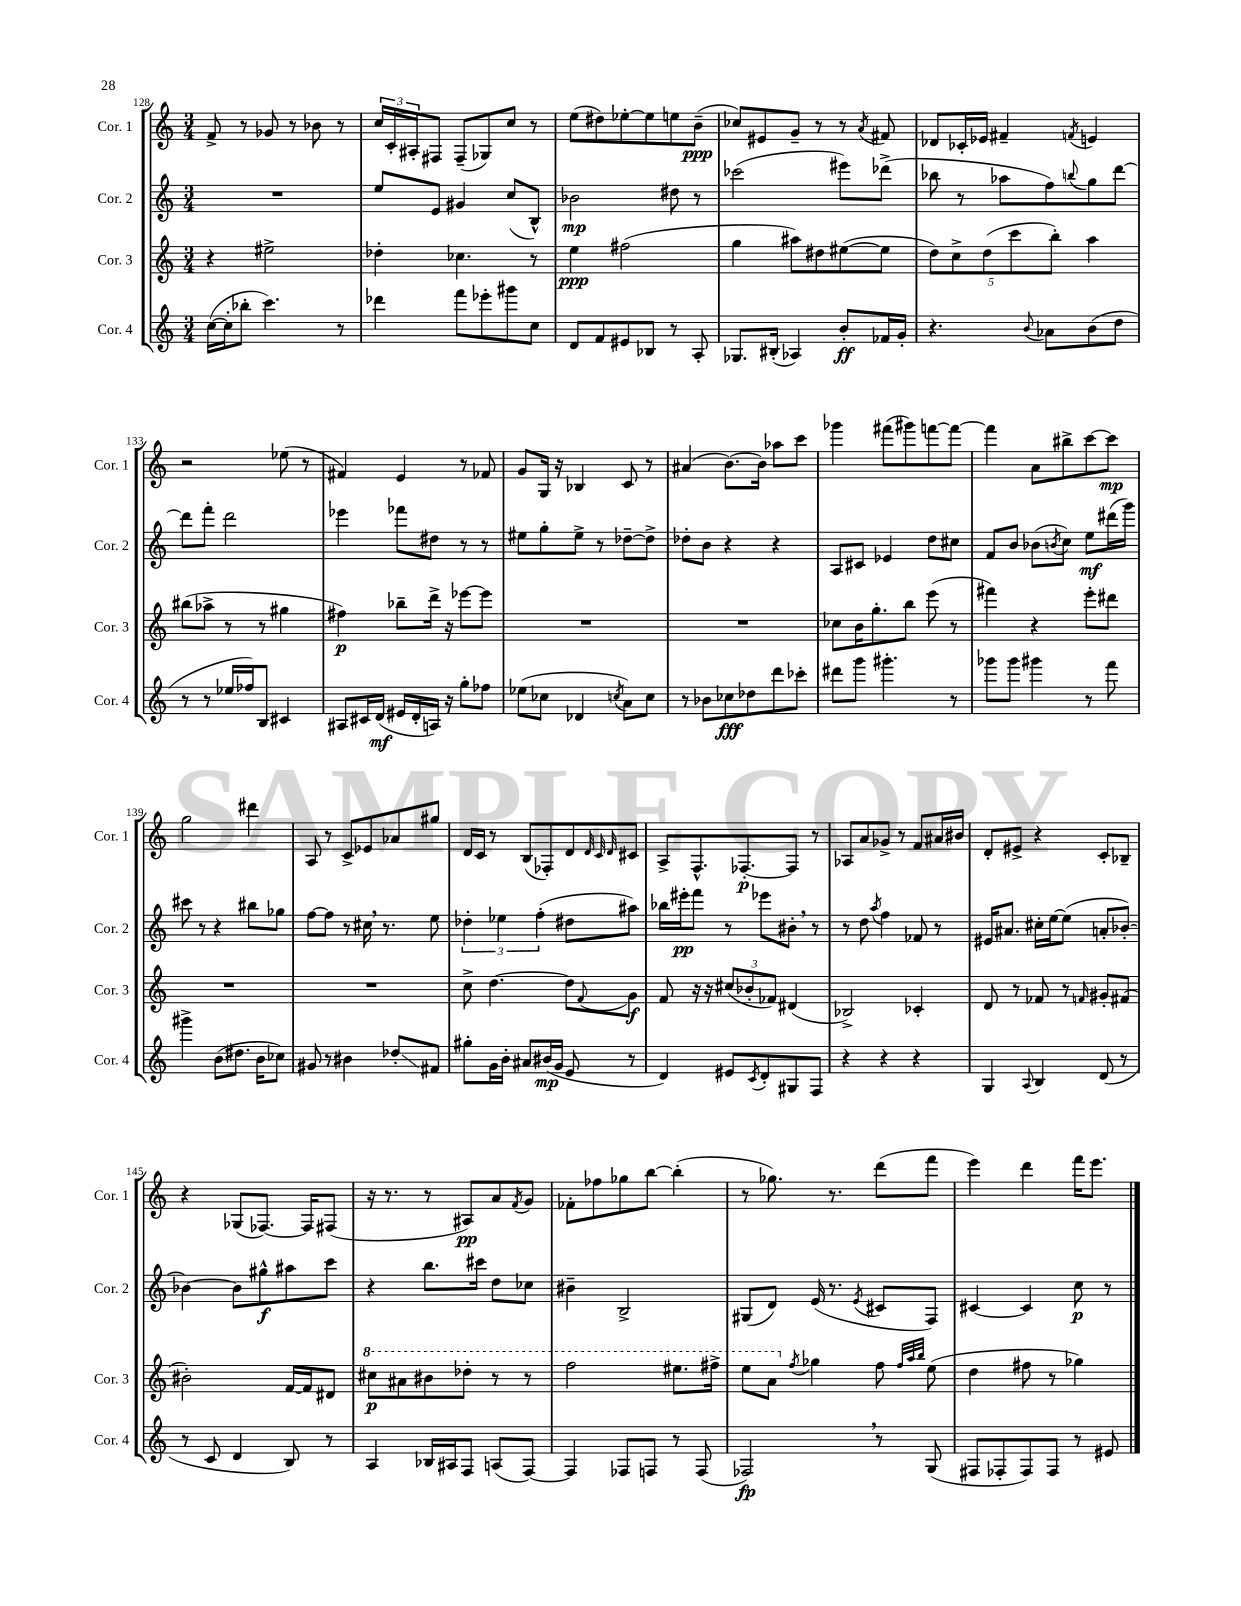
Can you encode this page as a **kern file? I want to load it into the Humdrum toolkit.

**kern	**kern	**kern	**kern
*staff4	*staff3	*staff2	*staff1
*clefG2	*clefG2	*clefG2	*clefG2
*k[]	*k[]	*k[]	*k[]
*M3/4	*M3/4	*M3/4	*M3/4
([16cc	4r	2.r	8f^
16cc']	.	.	.
8bb-'	.	.	8r
4.ccc)	2ee#^	.	8g-
.	.	.	8r
.	.	.	8b-
8r	.	.	8r
=	=	=	=
4ddd-	4dd-'	8ee	24cc
.	.	.	24c'
.	.	.	24A#'
.	.	8e	8F#
8fff	4.cc-	4g#	(8F#~
8eee-'	.	.	8G-)
8ggg#	.	(8cc	8cc
8cc	8r	8B^^)	8r
=	=	=	=
8d	4ee	2b-	(8ee
8f	.	.	8dd#)
8e#	(2ff#	.	[8ee-'
8B-	.	.	8ee-]
8r	.	8dd#	8ee
8A'	.	8r	(8b~
=	=	=	=
8.G-	4gg	(2ccc-	8cc-)
.	.	.	8e#
(16B#'	.	.	.
4A-)	8aa#)	.	8g~
.	8dd#	.	8r
8b'	([8ee#	8eee#)	8r
.	.	.	8qa
16f-	8ee#]	(8ddd-^	8f#
16g'	.	.	.
=	=	=	=
4.r	10dd)	8bb-	8d-
.	10cc^	.	.
.	.	8r	16c-'
.	.	.	16e-
.	(10dd	.	.
.	.	8aa-	4f#~
.	10ccc	.	.
8qqb	.	.	.
8a-	.	8ff)	.
.	10bb')	.	.
.	.	8qqbb	8qf
(8b	4aa	8gg	4e
8dd	.	[8ddd	.
=	=	=	=
8r	(8bb#	8ddd]	2r
8r	8aa-^	8fff'	.
16ee-	8r	2ddd	.
16ff-)	.	.	.
8B	8r	.	.
4c#	4gg#	.	(8ee-
.	.	.	8r
=	=	=	=
8A#	4ff#)	4eee-	4f#)
16c#	.	.	.
(16d	.	.	.
16e#	8bb-~	8fff-	4e
16d'	.	.	.
16A)	16ddd^	8dd#	.
16r	16r	.	.
8gg'	[8eee-	8r	8r
8ff-	8eee-]	8r	8f-
=	=	=	=
(8ee-	2.r	8ee#	8g
8cc-	.	8gg'	16G
.	.	.	16r
4d-	.	8ee#^	4B-
.	.	8r	.
8qcc	.	.	.
8a)	.	[8dd-~	8c
8cc	.	8dd-^]	8r
=	=	=	=
8r	2.r	8dd-'	(4a#
8b-	.	8b	.
8cc-	.	4r	[8.b)
8dd-	.	.	.
.	.	.	16b]
8ddd	.	4r	8aa-
8ccc-'	.	.	8ccc
=	=	=	=
8ddd#	8cc-	8A	4ggg-
8ggg	16b	8c#	.
.	8.gg'	.	.
4.ggg#'	.	4e-	(8fff#
.	8bb	.	8ggg#)
.	(8eee	8dd	[8fff
8r	8r	8cc#	8fff_
=	=	=	=
8ggg-	4fff#)	8f	4fff]
8ggg-	.	8b	.
4ggg#	4r	(8b-	8a
.	.	8qb	.
.	.	8cc)	8bb#^
8r	8eee'	8ee	[8ccc
8fff	8ddd#	(16ddd#	8ccc]
.	.	16ggg)	.
=	=	=	=
4ggg#^	2.r	8ccc#	2gg
.	.	8r	.
(8b	.	4r	.
8.dd#	.	.	.
.	.	8bb#	4ddd#
16b	.	.	.
8cc-)	.	8gg-	.
=	=	=	=
8g#	2.r	[8ff	8A
8r	.	8ff]	8r
4b#	.	8r	8c^
.	.	16cc#	8e-
.	.	8.r	.
8dd-'	.	.	8a-
8f#	.	8ee	8gg#
=	=	=	=
8gg#'	8cc^	6dd-'	16d
.	.	.	16c
16g	[4.dd	.	8r
.	.	6ee-	.
16b'	.	.	.
8a#	.	.	(8B
.	.	(6ff'	.
(16b#	.	.	8F-')
16g	.	.	.
8e	8dd]	8dd#	8d
.	.	.	32qqd
.	.	.	32qqc
.	8qqf	.	32qqd
8r	8g	8aa#)	8c#
=	=	=	=
4d)	8f	16bb-	8A^
.	.	16eee#'	.
.	16r	8fff	8.F^^
.	16r	.	.
8e#	(12cc#	8r	.
.	.	.	[8.F-'
.	12b-'	.	.
8qc	.	.	.
8d'	.	8eee-	.
.	12f-)	.	.
8G#	(4d#	8b#'	8F-]
8F	.	8r	8r
=	=	=	=
4r	2B-^)	8r	8A-
.	.	8dd	8a
.	.	8qaa	.
4r	.	4ff	8g-^
.	.	.	8r
4r	4c-'	8f-	8f
.	.	8r	16a#
.	.	.	16b#
=	=	=	=
4G	8d	16e#	8d'
.	.	8.a#	.
.	8r	.	8e#^
8qqA	.	.	.
4B	8f-	16cc#'	4r
.	.	[16ee	.
.	8r	(8ee]	.
.	16qqf	.	.
(8d	8g#'	8a'	8c'
8r	(8f#	[8b-')	8B-~
=	=	=	=
8r	2b#')	4b-_	4r
8c	.	.	.
4d	.	8b-]	(8G-
.	.	8gg#^^	[8.F-)
8B)	[16f	8aa#	.
.	16f]	.	16F-]
8r	8d#	8ccc	(8F#
=	=	=	=
4A	8ccc#	4r	16r
.	.	.	8.r
.	8aa#	.	.
16B-	8bb#	8.bb	8r
16A#	.	.	.
8F	8ddd-'	.	8A#)
.	.	16ccc#	.
(8A	8r	8dd	8a
.	.	.	8qf
[8F)	8r	8cc-	8g
=	=	=	=
4F]	2fff	4b#~	8f-'
.	.	.	8ff-
8F-	.	2B^	8gg-
8F	.	.	[8bb
8r	8.eee#	.	(4bb']
(8F	.	.	.
.	16fff#^	.	.
=	=	=	=
2F-)	8eee	(8G#	8r
.	8aa	8d)	8.gg-)
.	8qff	.	.
.	4gg-	(16e	.
.	.	8.r	8.r
.	.	8qe	.
8r	8ff	8c#	(8ddd
.	32qqff	.	.
.	32qqaa	.	.
.	32qqbb	.	.
(8G	(8ee	8F)	8fff
=	=	=	=
8F#	4dd	[4c#	4eee)
8F-'	.	.	.
8F-)	8ff#	4c#]	4ddd
8F-	8r	.	.
8r	4gg-)	8cc	16fff
.	.	.	8.eee
8e#	.	8r	.
==	==	==	==
*-	*-	*-	*-
